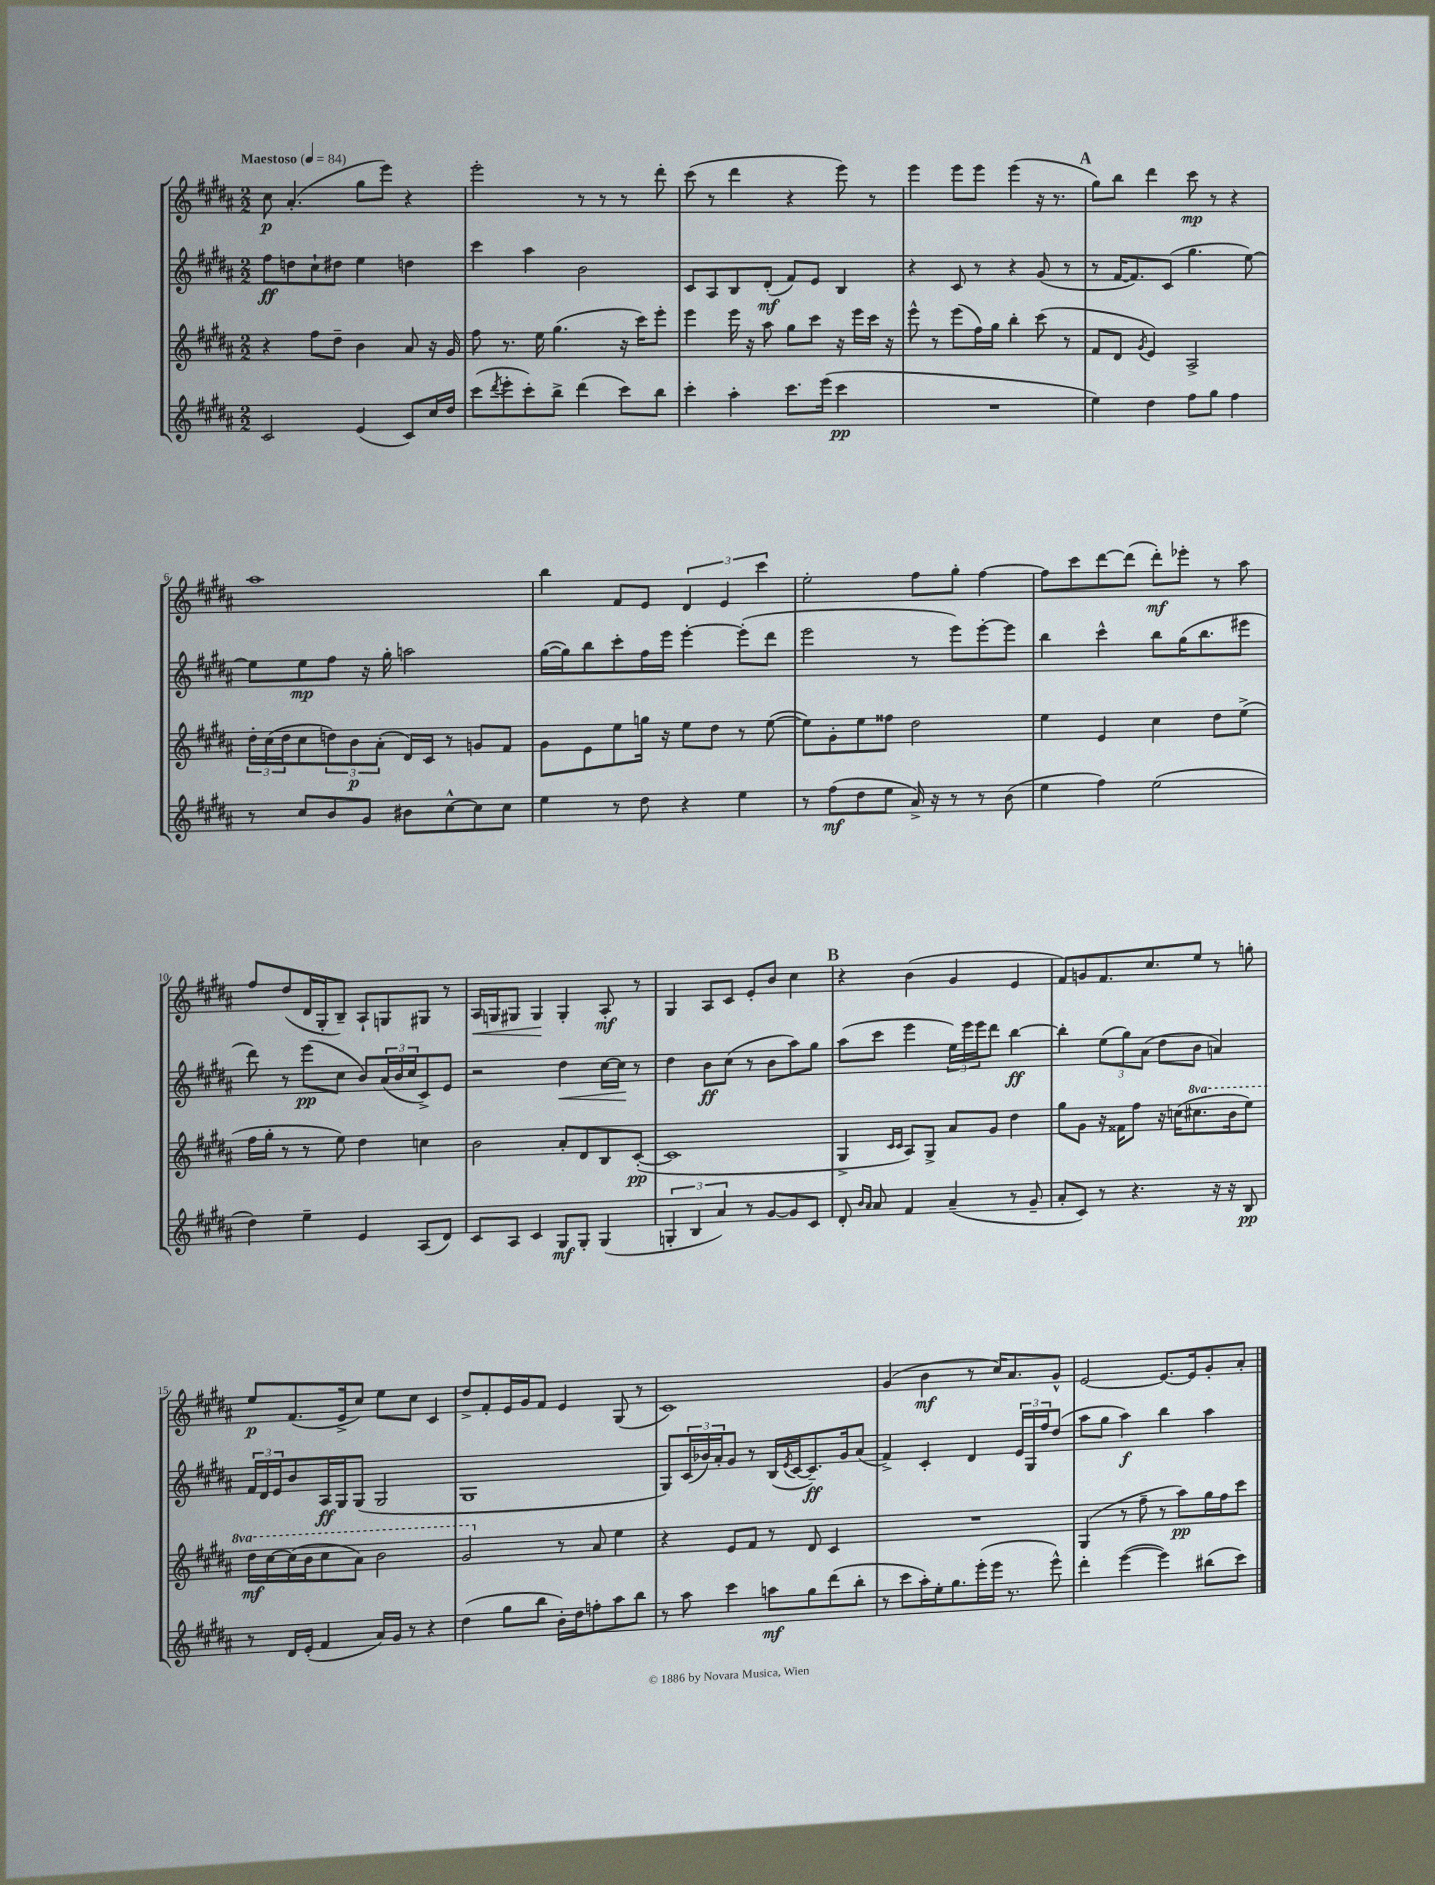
<<
\new StaffGroup <<
\new Staff = "s0" {
    \clef treble \key b \major \numericTimeSignature \time 2/2 \tempo "Maestoso" 4 = 84
    cis''8\p ais'4.-.( gis''8 e'''8) r4 |
    e'''2-. r8 r8 r8 dis'''8-. |
    cis'''8( r8 dis'''4 r4 e'''8) r8 |
    e'''4 e'''8 e'''8 e'''4( r16 r8. |
    \mark \markup { \bold "A" } gis''8) b''8 dis'''4 cis'''8\mp r8 r4 |
    ais''1 |
    b''4 fis'8 e'8 \tuplet 3/2 { dis'4 e'4 cis'''4 } |
    e''2-. fis''8 gis''8-. fis''4~ |
    fis''8 cis'''8 dis'''8~ dis'''8( dis'''8-.\mf) ees'''8-. r8 ais''8 |
    fis''8 dis''8( dis'16 gis16-. b8--) ais8-! g8 gis8 r8 |
    ais16\< g16 gis8 gis4\! gis4-. ais8-.\mf r8 |
    gis4 ais8 cis'8 e'8-. b'8 cis''4 |
    \mark \markup { \bold "B" } r4 b'4( gis'4 e'4 |
    fis'8) g'8 fis'8. cis''8. e''8 r8 g''8-. |
    e''8\p fis'8.( e'16-> cis''8) e''8 cis''8 cis'4 |
    dis''8-> fis'8-. e'16 gis'16 fis'8 e'4 gis8( r8 |
    cis'1) |
    gis'4( b'4\mf r8 cis''16) ais'8. gis'8-^ |
    e'2~ e'8.~ e'16 gis'8-. ais'8-. \bar "|." |
}
\new Staff = "s1" {
    \clef treble \key b \major \numericTimeSignature \time 2/2
    fis''8\ff d''8 cis''8-! dis''8 e''4 d''4 |
    cis'''4 ais''4 b'2 |
    cis'8 ais8 b8 dis'8-.\mf( fis'8) e'8 b4 |
    r4 cis'8 r8 r4 gis'8( r8 |
    \mark \markup { \bold "A" } r8 fis'16~ fis'8.) cis'8( gis''4. e''8~) |
    e''8 e''8\mp fis''8 r16 gis''16-. a''2 |
    gis''16~( gis''16) b''8 cis'''8-. fis''16 e'''16 e'''4~-. e'''8-.( dis'''8 |
    e'''2 r8 e'''8) e'''8~-. e'''8 |
    b''4 cis'''4-^ b''8 gis''16( b''8. eis'''8 |
    dis'''8) r8 e'''8\pp( cis''8 b'8) \tuplet 3/2 { ais'16( b'16 cis''16 } cis'8->) e'8 |
    r2 dis''4\< cis''16~ cis''16\! r8 |
    dis''4 b'8\ff cis''8( r8 b'8 ais''8) gis''8 |
    \mark \markup { \bold "B" } ais''8( cis'''8 e'''4 \tuplet 3/2 { e''16) e'''16 e'''16 } dis'''8 b''4~\ff |
    b''4-. \tuplet 3/2 { e''8( gis''8) ais'8( } dis''8 b'8 a'4) |
    \tuplet 3/2 { fis'16 dis'16 e'16 } b'8 ais16\ff gis16 gis8( gis2 |
    gis1 |
    gis8) \tuplet 3/2 { cis'16( bes'16) ais'16-. } gis'8 r8 b16( \acciaccatura { e'8 } cis'16~ cis'8.--\ff) gis'16 ais'8( |
    fis'4->) cis'4-. dis'4 \tuplet 3/2 { e'16 gis16 fis''16 } dis''8( |
    ais''8 gis''8 ais''4\f) b''4 ais''4 \bar "|." |
}
\new Staff = "s2" {
    \clef treble \key b \major \numericTimeSignature \time 2/2 \set Staff.ottavationMarkups = #ottavation-simple-ordinals
    r4 fis''8 dis''8-- b'4 ais'8 r16 gis'16 |
    fis''8 r8. e''16 gis''4.( r16 cis'''16) e'''8-. |
    e'''4 e'''16 r16 ais''8 gis''8 cis'''8 r16 e'''16 cis'''16 r16 |
    e'''8-^ r8 e'''8( fis''16) gis''16 b''4-. cis'''8( r8 |
    \mark \markup { \bold "A" } fis'8 dis'8 \acciaccatura { gis'8 } e'4) ais2-> |
    \tuplet 3/2 { dis''16-. cis''16( dis''16 } cis''8 \tuplet 3/2 { d''8) b'8\p ais'8-.( } dis'16) cis'16 r8 g'8 fis'8 |
    gis'8 e'8 e''8 g''16 r16 e''8 dis''8 r8 e''8~( |
    e''8) gis'8-. e''8 fisis''8 dis''2 |
    e''4 e'4 cis''4 dis''8 e''8->( |
    fis''16 gis''16-. r8 r8 e''8) dis''4 c''4 |
    b'2 ais'8-. dis'8 b8 cis'8~-.\pp( |
    cis'1 |
    \mark \markup { \bold "B" } gis4-> \grace { cis'16 cis'16 } ais8) gis8-> ais'8 gis'8 dis''4 |
    gis''8 gis'8 r16 fisis'16 fis''8 r16 c''16( \ottava #1 cis'''!8. b''16 e'''8) |
    dis'''16\mf cis'''16~ cis'''16( b''16 cis'''8 ais''8) b''2 |
    gis''2 \ottava #0 r8 ais'8 e''4 |
    r4 e'8 fis'8 r8 dis'8 cis'4 |
    R1 |
    gis4( r8 fis''8-- r8 ais''8\pp) gis''16 fis''16 cis'''8 \bar "|." |
}
\new Staff = "s3" {
    \clef treble \key b \major \numericTimeSignature \time 2/2
    cis'2 e'4( cis'8) cis''16 dis''16 |
    cis'''8( \acciaccatura { dis'''8 } e'''8-. cis'''8-.) b''8-> dis'''4( cis'''8) b''8 |
    cis'''4-. ais''4-. cis'''8. e'''16( cis'''4\pp |
    R1 |
    \mark \markup { \bold "A" } e''4) dis''4 fis''8 gis''8 fis''4 |
    r8 cis''8 b'8 gis'8 bis'8 cis''8~-^ cis''8 cis''8 |
    e''4 r8 dis''8 r4 e''4 |
    r8 fis''8\mf( dis''8 e''8 ais'16->) r16 r8 r8 b'8( |
    e''4 fis''4) e''2( |
    dis''4) e''4-- e'4 ais8( dis'8) |
    cis'8 ais8 cis'4 gis8\mf gis8-. gis4( |
    \tuplet 3/2 { g4-. b4 ais'4) } r8 gis'8~ gis'8 cis'8 |
    \mark \markup { \bold "B" } dis'8-. \grace { b'16 ais'16 } ais'8 fis'4 ais'4--( r8 gis'8-- |
    ais'8-. cis'8) r8 r4. r16 r16 b8\pp |
    r8 dis'16 e'16-.( fis'4 ais'16) gis'16 r8 r4 |
    dis''4( gis''8 b''8 b'16-.) dis''16 f''8-. ais''8 b''8 |
    r8 ais''8 cis'''4 a''8\mf gis''8 dis'''8( b''8-. |
    r8 cis'''8 ais''16-.) e''16-. gis''8. e'''16-.( e'''16 r8. e'''8-^) |
    dis'''4-. e'''4~( e'''4) bis''8( cis'''8) \bar "|." |
}
>>
>>
